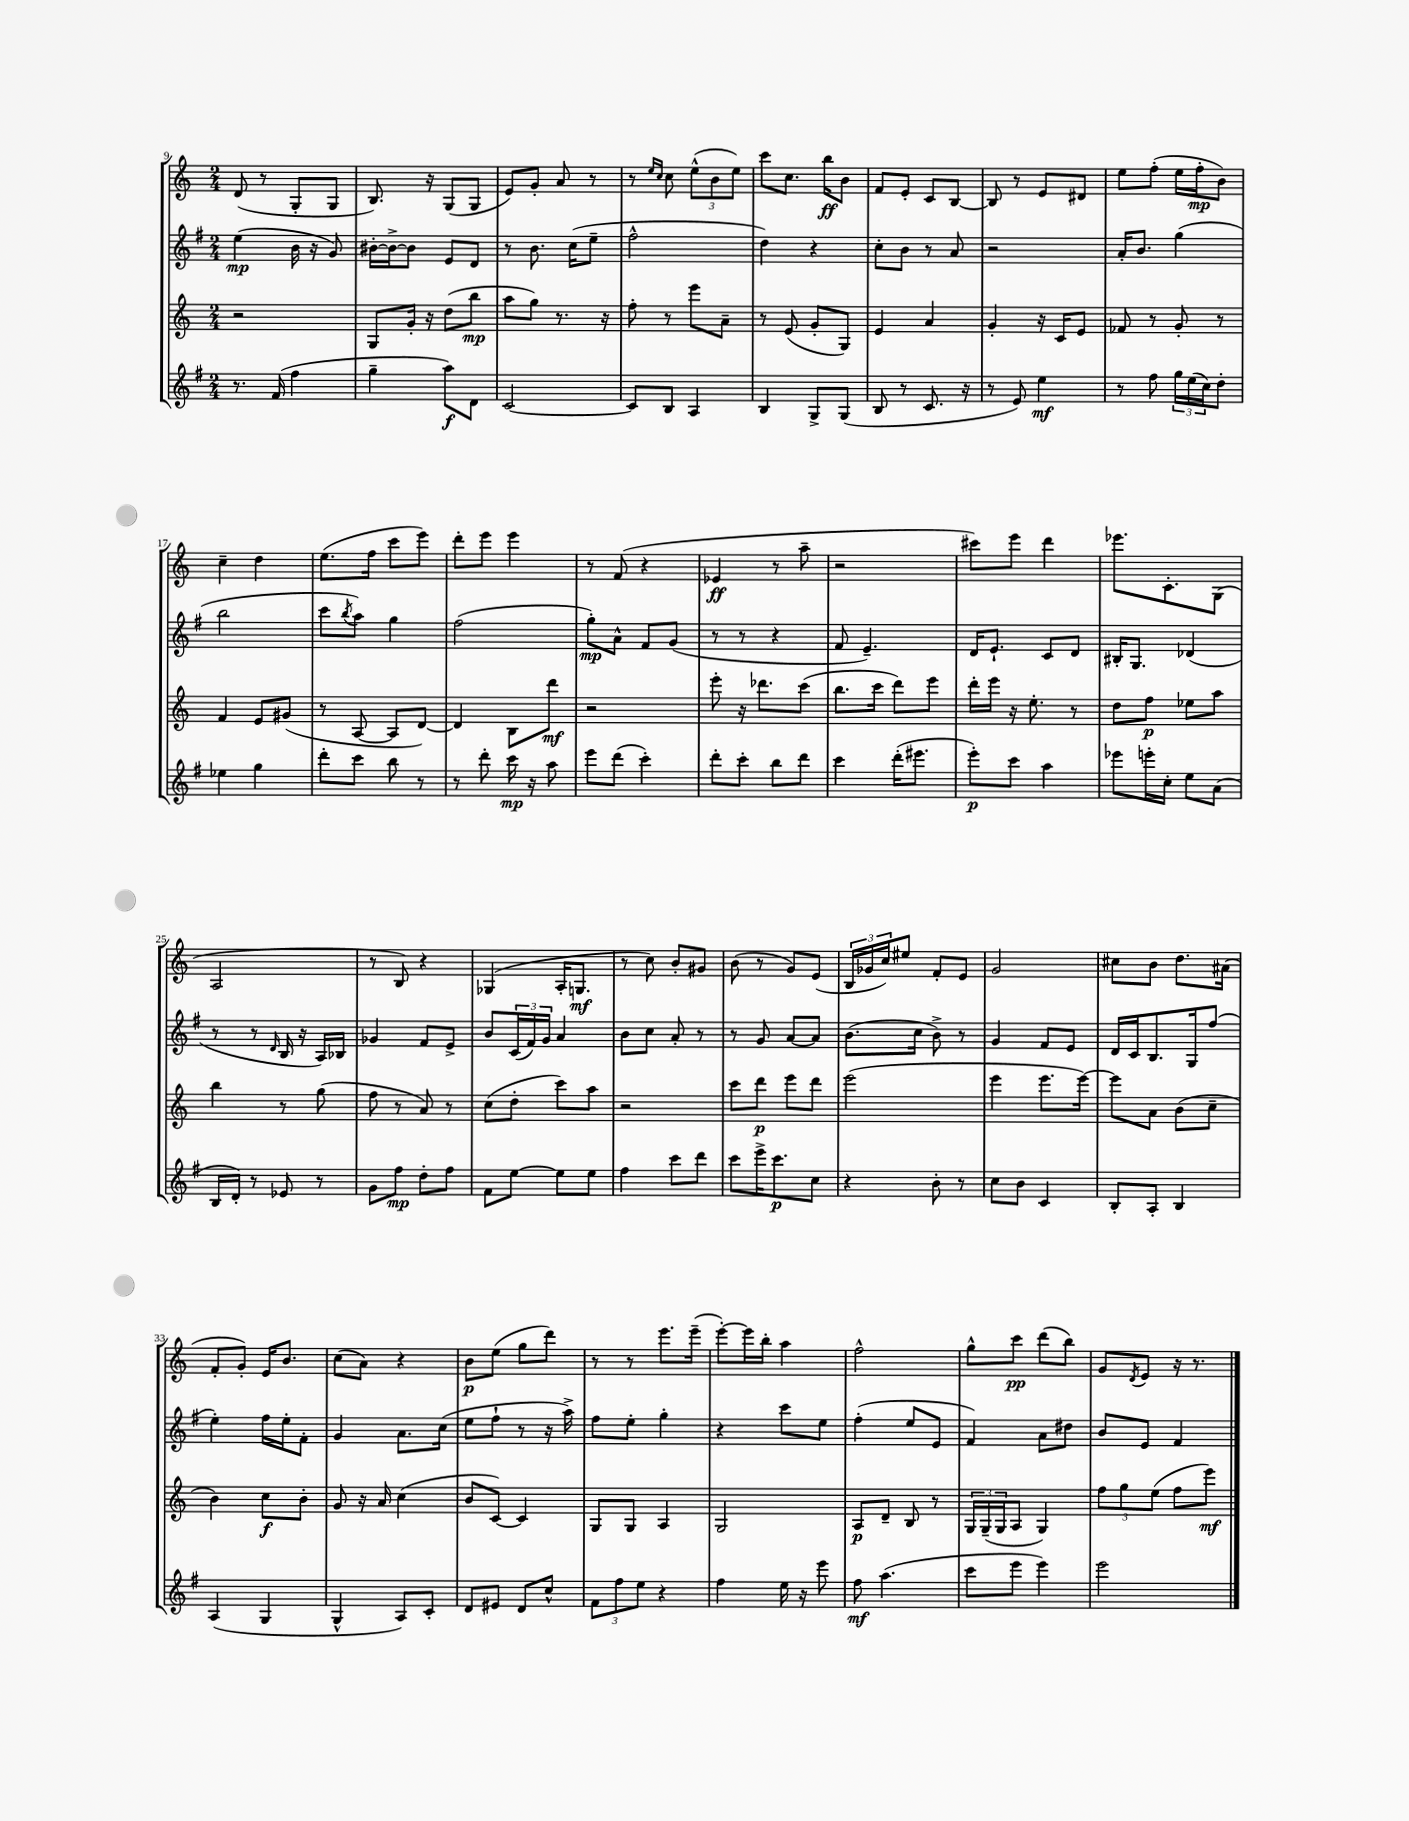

**kern	**dynam	**kern	**dynam	**kern	**dynam	**kern	**dynam
*part4	*part4	*part3	*part3	*part2	*part2	*part1	*part1
*staff4	*staff4	*staff3	*staff3	*staff2	*staff2	*staff1	*staff1
*clefG2	*	*clefG2	*	*clefG2	*	*clefG2	*
*k[f#]	*	*k[]	*	*k[f#]	*	*k[]	*
*M2/4	*	*M2/4	*	*M2/4	*	*M2/4	*
=9	=9	=9	=9	=9	=9	=9	=9
8.r	.	2r	.	(4ee\	mp	(8d/	.
.	.	.	.	.	.	8r	.
(16f#/	.	.	.	.	.	.	.
4ff#\	.	.	.	16b\	.	8G'/L	.
.	.	.	.	16r	.	.	.
.	.	.	.	8g/)	.	8G/J	.
=10	=10	=10	=10	=10	=10	=10	=10
4gg~\	.	8G/L	.	[16b#X'\LL	.	8.B/)	.
.	.	.	.	16b#^\J_	.	.	.
.	.	16g'/Jk	.	8b#\J]	.	.	.
.	.	16r	.	.	.	16r	.
8aa\L)	f	(8dd\L	.	8e/L	.	(8G/L	.
8d\J	.	8bb\J	mp	8d/J	.	8G/J	.
=11	=11	=11	=11	=11	=11	=11	=11
[2c/	.	8aa\L	.	8r	.	8e/L)	.
.	.	8gg\J)	.	8.b\	.	8g'/J	.
.	.	8.r	.	.	.	8a/	.
.	.	.	.	(16cc\KL	.	.	.
.	.	.	.	8ee~\J	.	8r	.
.	.	16r	.	.	.	.	.
=12	=12	=12	=12	=12	=12	=12	=12
8c/L]	.	8ff'\	.	2ff#^^\	.	8r	.
.	.	.	.	.	.	16qqee/LL	.
.	.	.	.	.	.	16qqcc/JJ	.
8B/J	.	8r	.	.	.	8cc\	.
4A/	.	8eee\L	.	.	.	(12ee^^\L	.
.	.	.	.	.	.	12b\	.
.	.	8a~\J	.	.	.	.	.
.	.	.	.	.	.	12ee\J)	.
=13	=13	=13	=13	=13	=13	=13	=13
4B/	.	8r	.	4dd\)	.	8ccc\L	.
.	.	(8e/	.	.	.	8.cc\J	.
8G^/L	.	8g'/L	.	4r	.	.	.
.	.	.	.	.	.	16bb\KL	ff
(8G/J	.	8G/J)	.	.	.	8b\J	.
=14	=14	=14	=14	=14	=14	=14	=14
8B/	.	4e/	.	8cc'\L	.	8f/L	.
8r	.	.	.	8b\J	.	8e'/J	.
8.c/	.	4a/	.	8r	.	8c/L	.
.	.	.	.	8a/	.	[8B/J	.
16r	.	.	.	.	.	.	.
=15	=15	=15	=15	=15	=15	=15	=15
8r	.	4g'/	.	2r	.	8B/]	.
8e/)	.	.	.	.	.	8r	.
4ee\	mf	16r	.	.	.	8e/L	.
.	.	16c/KL	.	.	.	.	.
.	.	8e/J	.	.	.	8d#X/J	.
=16	=16	=16	=16	=16	=16	=16	=16
8r	.	8f-X/	.	16a'/KL	.	8ee\L	.
.	.	.	.	8.b/J	.	.	.
8ff#\	.	8r	.	.	.	(8ff'\J	.
24gg\LL	.	8g'/	.	(4gg\	.	16ee\LL	.
(24ee\	.	.	.	.	.	.	.
.	.	.	.	.	.	16ff'\J	mp
24cc\J)	.	.	.	.	.	.	.
8dd'\J	.	8r	.	.	.	8b\J)	.
!!LO:LB:g=z
=17	=17	=17	=17	=17	=17	=17	=17
4ee-X\	.	4f/	.	2bb\	.	4cc~\	.
4gg\	.	8e/L	.	.	.	4dd\	.
.	.	(8g#X/J	.	.	.	.	.
=18	=18	=18	=18	=18	=18	=18	=18
8ddd'\L	.	8r	.	8ccc\L	.	(8.ee\L	.
.	.	.	.	8qbb/	.	.	.
8ccc\J	.	[8A/	.	8aa\J)	.	.	.
.	.	.	.	.	.	16ff\Jk	.
8bb\	.	8A/L]	.	4gg\	.	8ccc\L	.
8r	.	[8d/J)	.	.	.	8eee\J)	.
=19	=19	=19	=19	=19	=19	=19	=19
8r	.	4d/]	.	(2ff#\	.	8ddd'\L	.
8ddd'\	.	.	.	.	.	8eee\J	.
16ccc\	mp	8B\L	.	.	.	4eee\	.
16r	.	.	.	.	.	.	.
8aa\	.	8ddd\J	mf	.	.	.	.
=20	=20	=20	=20	=20	=20	=20	=20
8eee\L	.	2r	.	8gg'\L)	mp	8r	.
(8ddd\J	.	.	.	8a^^\J	.	(8f/	.
4ccc'\)	.	.	.	8f#/L	.	4r	.
.	.	.	.	(8g/J	.	.	.
=21	=21	=21	=21	=21	=21	=21	=21
8ddd'\L	.	8eee'\	.	8r	.	4e-X/	ff
8ccc'\J	.	16r	.	8r	.	.	.
.	.	8.ddd-X\L	.	.	.	.	.
8bb\L	.	.	.	4r	.	8r	.
8ddd\J	.	(8ccc\J	.	.	.	8aa~\	.
=22	=22	=22	=22	=22	=22	=22	=22
4ccc\	.	8.bb\L	.	8f#/	.	2r	.
.	.	.	.	4.e~/)	.	.	.
.	.	16ccc\Jk	.	.	.	.	.
(16ddd'\KL	.	8ddd\L)	.	.	.	.	.
8.eee#X\J	.	.	.	.	.	.	.
.	.	8eee\J	.	.	.	.	.
=23	=23	=23	=23	=23	=23	=23	=23
8eee'\L)	p	16ddd'\LL	.	16d/KL	.	8ccc#X\L)	.
.	.	16eee\JJ	.	8.e`/J	.	.	.
8ccc\J	.	16r	.	.	.	8eee\J	.
.	.	8.ee'\	.	.	.	.	.
4aa\	.	.	.	8c/L	.	4ddd\	.
.	.	8r	.	8d/J	.	.	.
=24	=24	=24	=24	=24	=24	=24	=24
8eee-X\L	.	8dd\L	.	16B#X'/KL	.	8.eee-X\L	.
.	.	.	.	8.G/J	.	.	.
16eeen'\L	.	8ff\J	p	.	.	.	.
16cc'\JJ	.	.	.	.	.	8.c'\	.
8ee\L	.	8ee-X\L	.	(4d-X/	.	.	.
(8a\J	.	8aa\J	.	.	.	(8G\J	.
!!LO:LB:g=z
=25	=25	=25	=25	=25	=25	=25	=25
16B/LL	.	4bb\	.	8r	.	2A/	.
16d'/JJ)	.	.	.	.	.	.	.
8r	.	.	.	8r	.	.	.
.	.	.	.	16qqd/	.	.	.
8e-X/	.	8r	.	16B/	.	.	.
.	.	.	.	16r	.	.	.
8r	.	(8gg\	.	16A/LL)	.	.	.
.	.	.	.	16B-X/JJ	.	.	.
=26	=26	=26	=26	=26	=26	=26	=26
8g\L	.	8ff\	.	4g-X/	.	8r	.
8ff#\J	mp	8r	.	.	.	8B/)	.
8dd'\L	.	8a/)	.	8f#/L	.	4r	.
8ff#\J	.	8r	.	8e^/J	.	.	.
=27	=27	=27	=27	=27	=27	=27	=27
8f#\L	.	(8cc\L	.	8b/L	.	(4G-X/	.
[8ee\J	.	8dd'\J	.	(24c/L	.	.	.
.	.	.	.	24f#/)	.	.	.
.	.	.	.	24g/JJ	.	.	.
8ee\L]	.	8ccc\L)	.	4a/	.	16A'/KL	.
.	.	.	.	.	.	8.Gn/J	mf
8ee\J	.	8aa\J	.	.	.	.	.
=28	=28	=28	=28	=28	=28	=28	=28
4ff#\	.	2r	.	8b\L	.	8r	.
.	.	.	.	8cc\J	.	8cc\)	.
8ccc\L	.	.	.	8a'/	.	8b'/L	.
8ddd\J	.	.	.	8r	.	8g#X/J	.
=29	=29	=29	=29	=29	=29	=29	=29
8ccc\L	.	8ccc\L	.	8r	.	(8b\	.
16eee^\K	.	8ddd\J	p	8g/	.	8r	.
8.ccc\	p	.	.	.	.	.	.
.	.	8eee\L	.	[8a/L	.	8g/L)	.
8cc\J	.	8ddd\J	.	8a/J]	.	(8e/J	.
=30	=30	=30	=30	=30	=30	=30	=30
4r	.	(2eee\	.	(8.b\L	.	24B/LL	.
.	.	.	.	.	.	24g-X/	.
.	.	.	.	.	.	24cc/J)	.
.	.	.	.	.	.	8ee#X/J	.
.	.	.	.	16cc\Jk	.	.	.
8b'\	.	.	.	8b^\)	.	8f'/L	.
8r	.	.	.	8r	.	8e/J	.
=31	=31	=31	=31	=31	=31	=31	=31
8cc\L	.	4eee\	.	4g/	.	2g/	.
8b\J	.	.	.	.	.	.	.
4c/	.	8.eee\L	.	8f#/L	.	.	.
.	.	.	.	8e/J	.	.	.
.	.	[16eee\Jk)	.	.	.	.	.
=32	=32	=32	=32	=32	=32	=32	=32
8B'/L	.	8eee\L]	.	16d/LL	.	8cc#X\L	.
.	.	.	.	16c/J	.	.	.
8A'/J	.	8a\J	.	8.B/	.	8b\J	.
4B/	.	(8b\L	.	.	.	8.dd\L	.
.	.	.	.	16G/k	.	.	.
.	.	8cc~\J	.	(8ff#/J	.	.	.
.	.	.	.	.	.	(16a#X\Jk	.
!!LO:LB:g=z
=33	=33	=33	=33	=33	=33	=33	=33
(4A/	.	4b\)	.	4ee'\)	.	8f'/L	.
.	.	.	.	.	.	8g'/J)	.
4G/	.	8cc\L	f	16ff#\LL	.	16e/KL	.
.	.	.	.	16ee'\J	.	8.b/J	.
.	.	8b'\J	.	8f#'\J	.	.	.
=34	=34	=34	=34	=34	=34	=34	=34
4G^^/	.	8g/	.	4g/	.	(8cc\L	.
.	.	16r	.	.	.	8a\J)	.
.	.	16a/	.	.	.	.	.
8A/L)	.	(4cc\	.	8.a\L	.	4r	.
8c'/J	.	.	.	.	.	.	.
.	.	.	.	(16cc\Jk	.	.	.
=35	=35	=35	=35	=35	=35	=35	=35
8d/L	.	8b/L	.	8ee\L	.	8b\L	p
8e#X/J	.	[8c/J)	.	8ff#`\J	.	(8ee\J	.
8d/L	.	4c/]	.	8r	.	8gg\L	.
8cc^^/J	.	.	.	16r	.	8ddd\J)	.
.	.	.	.	16aa^\)	.	.	.
=36	=36	=36	=36	=36	=36	=36	=36
12f#\L	.	8G/L	.	8ff#\L	.	8r	.
12ff#\	.	.	.	.	.	.	.
.	.	8G/J	.	8ee'\J	.	8r	.
12ee\J	.	.	.	.	.	.	.
4r	.	4A/	.	4gg'\	.	8.eee\L	.
.	.	.	.	.	.	(16eee~\Jk	.
=37	=37	=37	=37	=37	=37	=37	=37
4ff#\	.	2G/	.	4r	.	[8eee'\L)	.
.	.	.	.	.	.	16eee\L]	.
.	.	.	.	.	.	16bb'\JJ	.
16ee\	.	.	.	8ccc\L	.	4aa\	.
16r	.	.	.	.	.	.	.
8eee\	.	.	.	8ee\J	.	.	.
=38	=38	=38	=38	=38	=38	=38	=38
8ff#\	mf	8A/L	p	(4ff#'\	.	2ff^^\	.
(4.aa\	.	8d~/J	.	.	.	.	.
.	.	8B/	.	8ee/L	.	.	.
.	.	8r	.	8e/J	.	.	.
=39	=39	=39	=39	=39	=39	=39	=39
8ccc\L	.	24G/LL	.	4f#/)	.	8gg^^\L	.
.	.	(24G~/	.	.	.	.	.
.	.	24G/J	.	.	.	.	.
8eee\J	.	8A/J	.	.	.	8ccc\J	pp
4eee\)	.	4G/)	.	8a\L	.	(8ddd\L	.
.	.	.	.	8dd#X\J	.	8bb\J)	.
=40	=40	=40	=40	=40	=40	=40	=40
2eee\	.	12ff\L	.	8b/L	.	8g/L	.
.	.	12gg\	.	.	.	.	.
.	.	.	.	.	.	8qd/	.
.	.	.	.	8e/J	.	8e/J	.
.	.	(12ee\J	.	.	.	.	.
.	.	8ff\L	.	4f#/	.	16r	.
.	.	.	.	.	.	8.r	.
.	.	8eee\J)	mf	.	.	.	.
==	==	==	==	==	==	==	==
*-	*-	*-	*-	*-	*-	*-	*-
